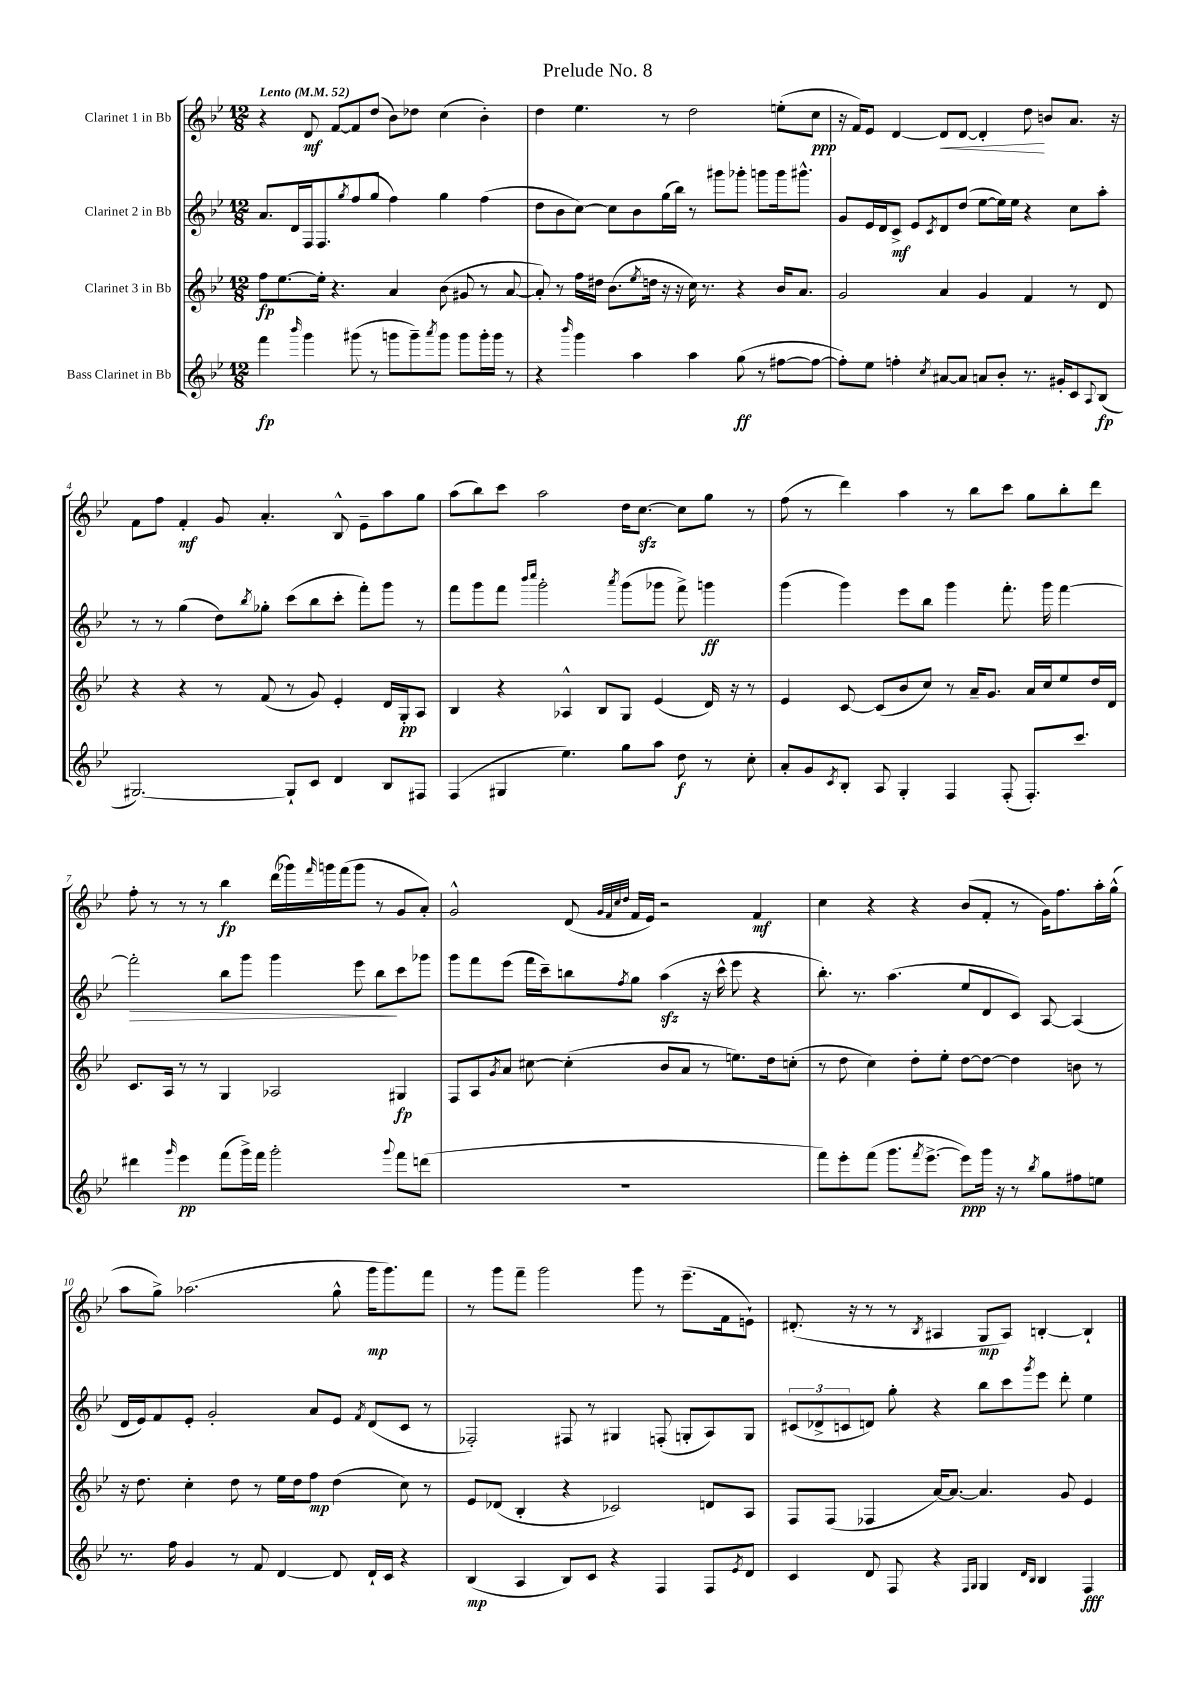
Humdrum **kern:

**kern	**kern	**kern	**kern
*staff4	*staff3	*staff2	*staff1
*clefG2	*clefG2	*clefG2	*clefG2
*k[b-e-]	*k[b-e-]	*k[b-e-]	*k[b-e-]
*M12/8	*M12/8	*M12/8	*M12/8
*MM52	*MM52	*MM52	*MM52
4fff	8ff	8.a	4r
.	[8.ee-	.	.
.	.	16d	.
16qqbbb-	.	.	.
4ggg	.	16F	8d
.	16ee-']	8.F	.
.	4.r	.	[8f
.	.	8qgg	.
(8ggg#	.	(8ff	8f]
8r	.	8gg	(8dd
8ggg	4a	4ff)	8b-)
8ggg~)	.	.	8dd-
8qaaa	.	.	.
8ggg	(8b-	4gg	(4cc
8ggg	8g#	.	.
16ggg'	8r	(4ff	4b-')
16ggg	.	.	.
8r	[8a	.	.
=	=	=	=
4r	8a'])	8dd	4dd
.	8r	8b-	.
16qqbbb-	.	.	.
4ggg	16ff	[8cc)	4.ee-
.	16dd#	.	.
.	(8.b-	8cc]	.
4aa	.	8b-	.
.	8qee-	.	.
.	16dd	.	.
.	16r	(16gg	8r
.	16r	16bb-)	.
4aa	16cc)	8r	2dd
.	8.r	.	.
.	.	8ggg#	.
(8gg	4r	8ggg-'	.
8r	.	8ggg	.
[8ff#	16b-	16ggg	(8ee'
.	8.a	8.ggg#^^	.
8ff#_	.	.	8cc
=	=	=	=
8ff#'])	2g	8g	16r
.	.	.	16f)
8ee-	.	16e-	8e-
.	.	16d	.
4ff'	.	8c^	[4d
.	.	8e-	.
8qcc	.	8qc	.
[8a#	4a	8d	8d]
8a#]	.	(8dd	[8d
8a	4g	[8ee-	4d']
8b-'	.	16ee-])	.
.	.	16ee-	.
8.r	4f	4r	8dd
.	.	.	8b
16g#'	.	.	.
8c	8r	8cc	8.a
8qqA	.	.	.
(8B-	8d	8aa'	.
.	.	.	16r
=	=	=	=
[2.G#)	4r	8r	8f
.	.	8r	8ff
.	4r	(4gg	4f'
.	8r	8dd)	8g
.	.	8qbb-	.
.	(8f	8gg-'	4.a'
8G#`]	8r	(8ccc	.
8c	8g)	8bb-	.
4d	4e-'	8ccc'	8B-^^
.	.	8fff')	8e-~
8B-	16d	8ggg	8aa
.	16G'	.	.
8F#	8A	8r	8gg
=	=	=	=
(4F	4B-	8fff	(8aa
.	.	8ggg	8bb-)
4G#	4r	8fff	8ccc
.	.	16qqbbb-	.
.	.	16qqcccc	.
.	.	2ggg'	2aa
4.ee-)	4A-^^	.	.
.	8B-	.	.
.	.	8qaaa	.
8gg	8G	(8ggg	16dd
.	.	.	[8.cc
8aa	(4e-	8ggg-	.
8dd	.	8fff^)	8cc]
8r	16d)	4ggg	8gg
.	16r	.	.
8cc'	8r	.	8r
=	=	=	=
8a'	4e-	(4ggg	(8ff
8g	.	.	8r
8qc	.	.	.
8B-'	[8c	4ggg)	4ddd)
8A	(8c]	.	.
4G'	8b-	8eee-	4aa
.	8cc)	8bb-	.
4F	8r	4ggg	8r
.	16a~	.	8bb-
.	8.g	.	.
(8F'	.	8.fff'	8ccc
8.F')	16a	.	8gg
.	16cc	16ggg	.
.	8ee-	[4fff	8bb-'
8.ccc	.	.	.
.	16dd	.	8ddd
.	16d	.	.
=	=	=	=
4ddd#	8.c	2fff']	8ff'
.	.	.	8r
.	16A	.	.
16qqggg	.	.	.
4eee-	8r	.	8r
.	8r	.	8r
(8fff	4G	8bb-	4bb-
16ggg^)	.	8ggg	.
16fff	.	.	.
2ggg'	2A-	4ggg	(16ddd
.	.	.	16ggg-)
.	.	.	16qqfff
.	.	.	16ggg
.	.	.	(16fff
.	.	8eee-	8ggg
.	.	8bb-	8r
8qqggg	.	.	.
8fff	4G#	8ccc	8g
(8ddd	.	8ggg-	8a')
=	=	=	=
1.r	8F	8ggg	2g^^
.	8A	8fff	.
.	8qg	.	.
.	8a	(8eee-	.
.	[8cc#	16fff	.
.	.	16ccc~)	.
.	(4cc#']	8bb	(8d
.	.	.	32qqg
.	.	.	32qqf
.	.	.	32qqcc
.	.	8qff	32qqdd
.	.	8gg	16f
.	.	.	16e-)
.	8b-	(4aa	2r
.	8a	.	.
.	8r	16r	.
.	.	16ccc^^	.
.	8.ee)	8eee-	.
.	.	4r	4f
.	16dd	.	.
.	(8cc'	.	.
=	=	=	=
8fff)	8r	8.bb-')	4cc
8eee-'	8dd	.	.
.	.	8.r	.
(8fff	4cc)	.	4r
8.ggg	.	(4.aa	.
.	8dd'	.	4r
8qfff	.	.	.
[8.eee-^	.	.	.
.	8ee-'	.	.
8eee-])	[8dd	8ee-	(8b-
16ggg	8dd_	8d	8f'
16r	.	.	.
8r	4dd]	8c)	8r
8qbb-	.	.	.
8gg	.	[8A	16g)
.	.	.	8.ff
8ff#	8b	(4A]	.
8ee	8r	.	16aa'
.	.	.	(16gg^^
=	=	=	=
8.r	16r	16d	8aa
.	8.dd	16e-)	.
.	.	8f	8gg^)
16ff	.	.	.
4g	4cc'	8e-'	(2.aa-
.	.	2g'	.
8r	8dd	.	.
8f	8r	.	.
[4d	16ee-	.	.
.	16dd	.	.
.	8ff	8a	.
8d]	(4dd	8e-	8gg^^
.	.	8qf	.
16d`	.	(8d	16ggg
16c	.	.	8.ggg)
4r	8cc)	8c	.
.	8r	8r	8fff
=	=	=	=
(4B-	8e-	2F-')	8r
.	(8d-	.	8ggg
4A	4B-'	.	8fff~
.	.	.	2ggg
8B-)	4r	8F#	.
8c	.	8r	.
4r	2c-)	4G#	.
.	.	.	8ggg
4F	.	(8F'	8r
.	.	8G'	(8.eee-~
8F	8d	8A)	.
.	.	.	16f
8qe-	.	.	.
8d	8A	8G	8e`)
=	=	=	=
4c	8F	(12c#	(8.d#'
.	.	12d-^	.
.	(8F	.	.
.	.	12c	.
.	.	.	16r
8d	4F-	8d)	8r
8F	.	8gg'	8r
.	.	.	8qB-
4r	[16a)	4r	4A#
.	8.a_	.	.
16qqF	.	.	.
16qqG	.	.	.
4G	4.a]	8bb-	8G
.	.	8ccc	8A#)
16qqd	.	.	.
16qqB-	.	8qggg	.
4B-	.	8eee-	[4B'
.	8g	8ddd'	.
4F	4e-	4ee-	4B`]
==	==	==	==
*-	*-	*-	*-
